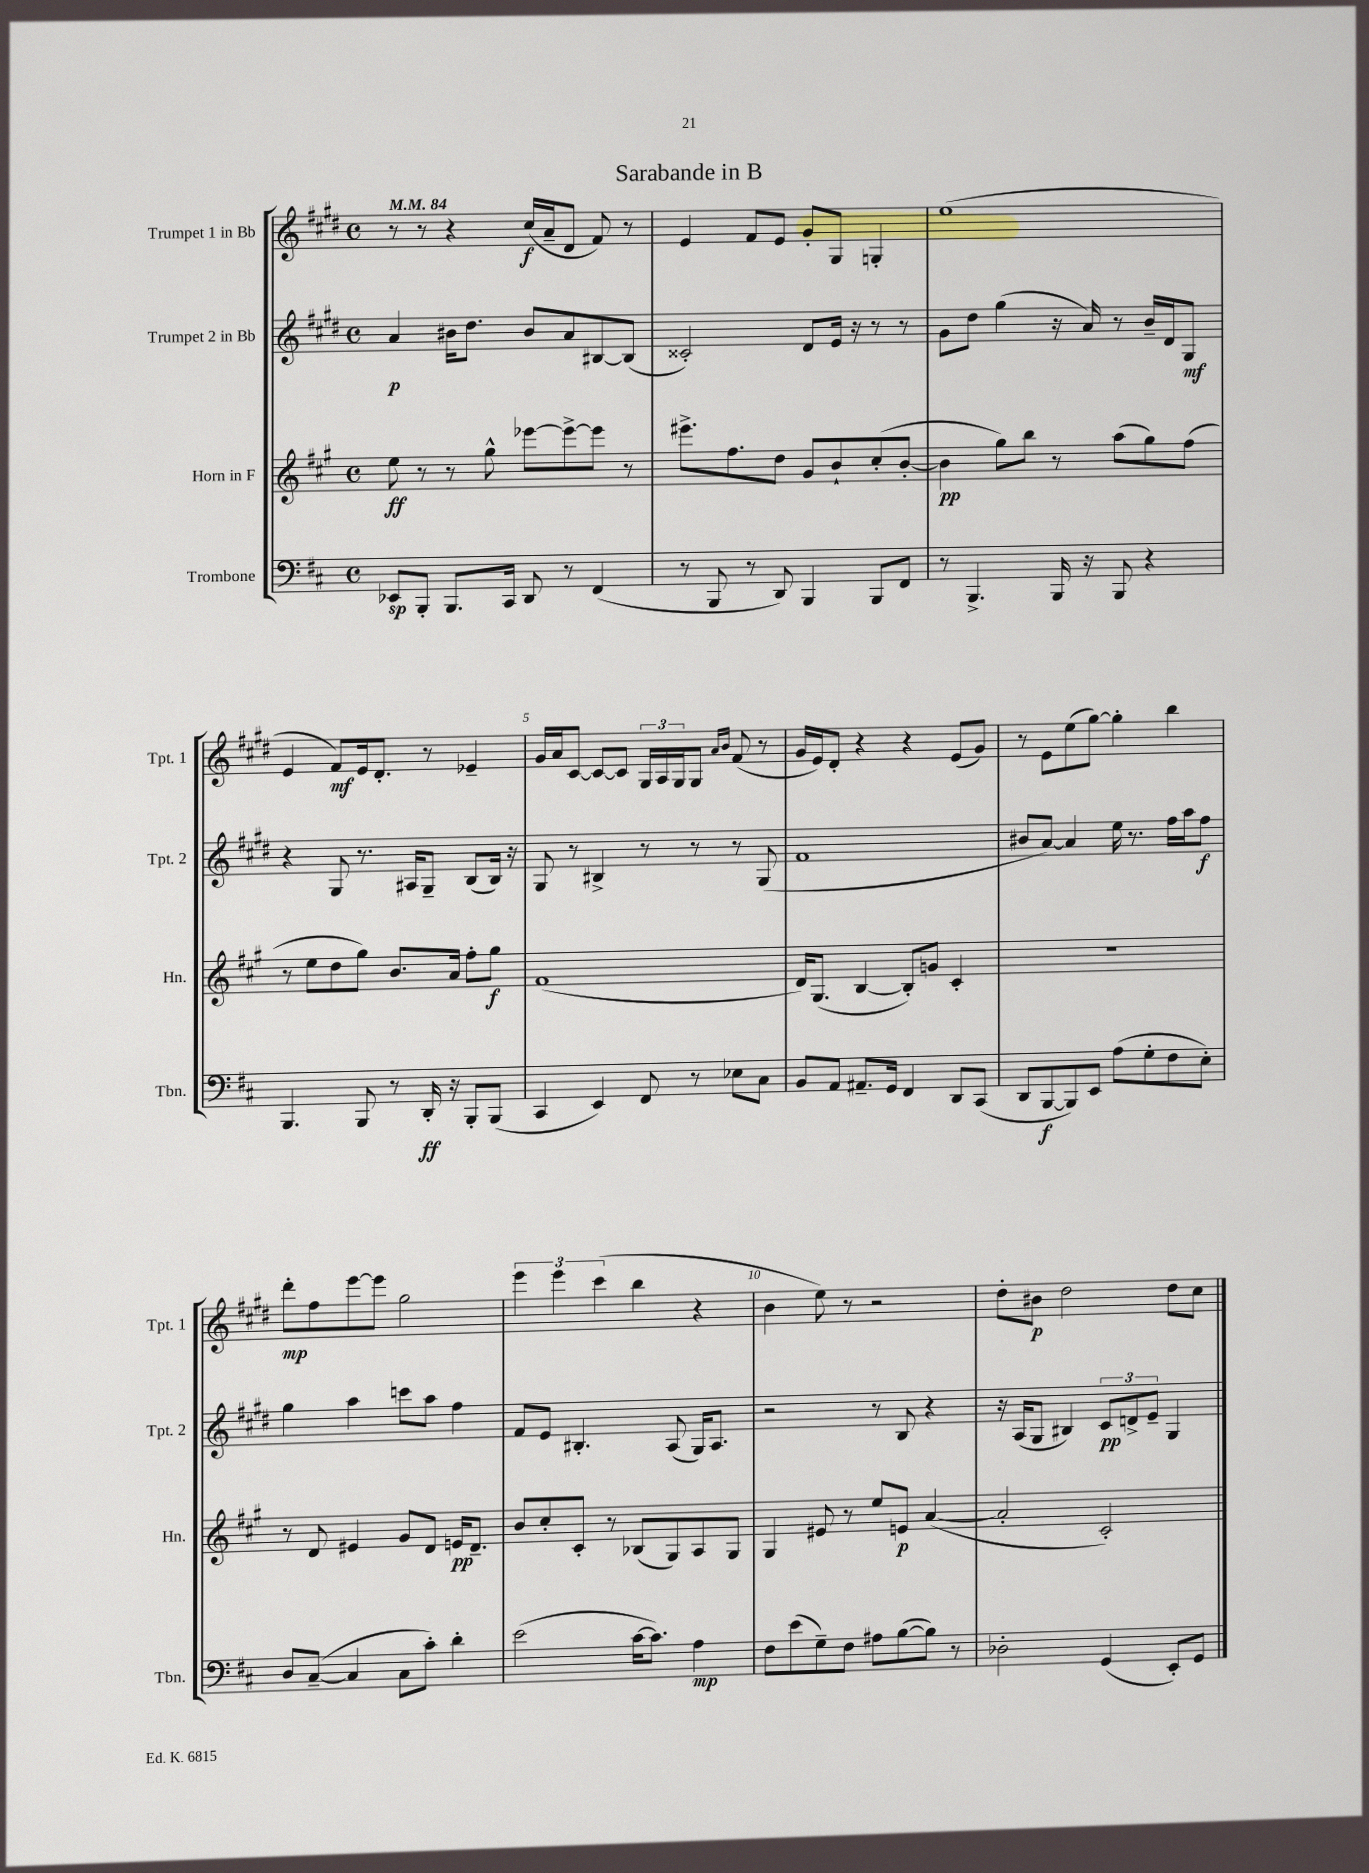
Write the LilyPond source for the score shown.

\header { title = "Sarabande in B" }
<<
\new StaffGroup <<
\new Staff = "s0" \with { instrumentName = "Trumpet 1 in Bb" shortInstrumentName = "Tpt. 1" } {
    \clef treble \key e \major \defaultTimeSignature \time 4/4 \tempo 4 = 84
    r8 r8 r4 cis''16\f( a'16-- dis'8 fis'8) r8 |
    e'4 fis'8 e'8 gis'8-. gis8 g4-. |
    e''1( |
    e'4 fis'8\mf) e'16 dis'8.-. r8 ees'4-- |
    gis'16 a'16 cis'8~ cis'8~ cis'8 \tuplet 3/2 { gis16 a16 gis16 } gis8 \grace { a'16 b'16 } fis'8( r8 |
    gis'16 e'16) dis'8-. r4 r4 e'8( gis'8) |
    r8 e'8 e''8( gis''8~) gis''4-. b''4 |
    dis'''8-.\mp fis''8 e'''8~ e'''8 gis''2 |
    \tuplet 3/2 { e'''4 e'''4 cis'''4( } b''4 r4 |
    b'4 e''8) r8 r2 |
    dis''8-. bis'8\p dis''2 dis''8 cis''8 \bar "|." |
}
\new Staff = "s1" \with { instrumentName = "Trumpet 2 in Bb" shortInstrumentName = "Tpt. 2" } {
    \clef treble \key e \major \defaultTimeSignature \time 4/4
    a'4\p bis'16 dis''8. bis'8 a'8 bis8~ bis8( |
    cisis'2-.) dis'8 e'16 r16 r8 r8 |
    gis'8 dis''8 gis''4( r16 a'16) r8 b'16-- dis'16 gis8\mf |
    r4 gis8 r8. ais16 gis8-- b8( b16) r16 |
    gis8 r8 bis4-> r8 r8 r8 gis8( |
    fis'1 |
    bis'8 a'8~) a'4 e''16 r8. fis''16 a''16 fis''8\f |
    gis''4 a''4 c'''8 a''8 fis''4 |
    fis'8 e'8 bis4.-. a8( gis16) a8. |
    r2 r8 b8 r4 |
    r16 a16( gis8 bis4) \tuplet 3/2 { cis'8\pp d'8-> e'8-- } gis4 \bar "|." |
}
\new Staff = "s2" \with { instrumentName = "Horn in F" shortInstrumentName = "Hn." } {
    \clef treble \key a \major \defaultTimeSignature \time 4/4
    e''8\ff r8 r8 gis''8-^ ees'''8~ ees'''8~-> ees'''8 r8 |
    eis'''8.-> fis''8. d''8 gis'8 b'8-! cis''8-.( b'8~-. |
    b'4\pp gis''8) b''8 r8 a''8( gis''8) fis''8( |
    r8 e''8 d''8 gis''8) b'8. a'16 fis''8-. gis''8\f |
    fis'1( |
    d'16) gis8.( b4~ b8-.) g'8 cis'4-. |
    R1 |
    r8 d'8 eis'4 gis'8 d'8 e'16\pp d'8.-- |
    b'8 cis''8-. cis'8-. r8 bes8( gis8) a8 gis8 |
    gis4 eis'8 r8 e''8 e'8\p a'4~( |
    a'2-. cis'2-.) \bar "|." |
}
\new Staff = "s3" \with { instrumentName = "Trombone" shortInstrumentName = "Tbn." } {
    \clef bass \key d \major \defaultTimeSignature \time 4/4
    ees,8\sp b,,8-. b,,8. cis,16 d,8 r8 fis,4( |
    r8 b,,8 r8 d,8) b,,4 b,,8 fis,8 |
    r8 b,,4.-> b,,16 r16 b,,8 r4 |
    b,,4. b,,8 r8 d,16-.\ff r16 b,,8-. b,,8( |
    cis,4 e,4) fis,8 r8 ees8 cis8 |
    b,8 a,8 ais,8.-- g,16 fis,4 d,8 cis,8( |
    d,8 b,,8~\f b,,8) e,8 a8( g8-. fis8 e8-.) |
    d8 cis8~--( cis4 cis8 cis'8-.) d'4-. |
    e'2( cis'16~ cis'8.) a4\mp |
    fis8 e'8( g8--) fis8 ais8 b8~( b8) r8 |
    des2-. g,4( e,8-.) g,8 \bar "|." |
}
>>
>>
\layout { \context { \Score \override BarNumber.break-visibility = ##(#f #t #t) barNumberVisibility = #(every-nth-bar-number-visible 5) } }
